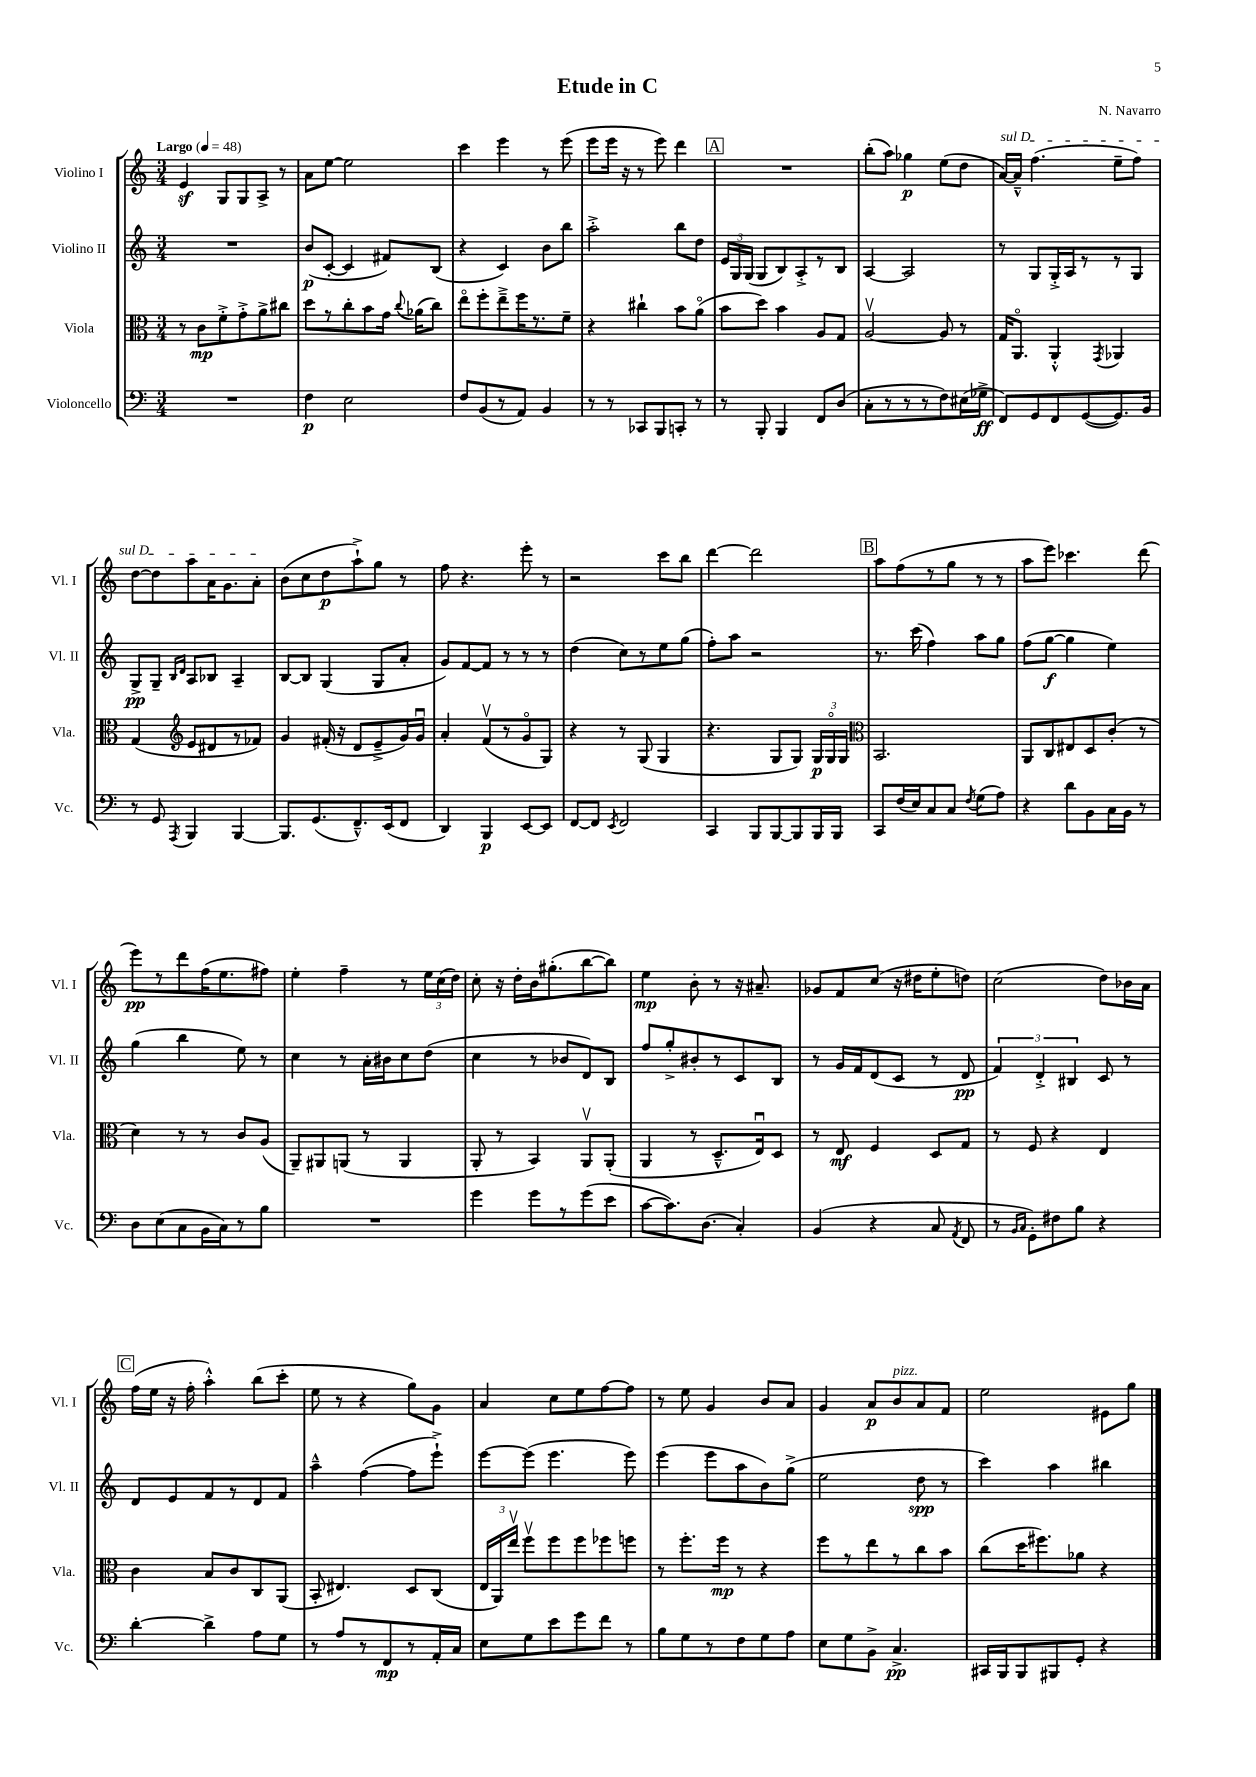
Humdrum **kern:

**kern	**kern	**kern	**kern
*staff4	*staff3	*staff2	*staff1
*clefF4	*clefC3	*clefG2	*clefG2
*k[]	*k[]	*k[]	*k[]
*M3/4	*M3/4	*M3/4	*M3/4
*MM48	*MM48	*MM48	*MM48
2.r	8r	2.r	4e/
.	8c\L	.	.
.	8f'^\	.	8G/L
.	8g'^\	.	8G/
.	8a^\	.	8A^/J
.	8cc#\J	.	8r
=	=	=	=
4F\	8dd\L	(8b/L	8a\L
.	8r	[8c'/J	[8ee\J
2E\	8cc'\	4c/]	2ee\]
.	8b\	.	.
.	16g\Jk	8f#/L)	.
.	8qqcc/	.	.
.	(16a-\LK	.	.
.	8cc\J)	(8B/J	.
=	=	=	=
8F/L	8eeo\L	4r	4ccc\
(8BB/	8ff'\	.	.
8r	8ee~^\	4c/)	4eee\
8AA/J)	16ff\K	.	.
.	8.r	.	.
4BB/	.	8b\L	8r
.	8f~\J	8bb\J	(8eee\
=	=	=	=
8r	4r	2aa'^\	8eee\L
8r	.	.	16eee\Jk
.	.	.	16r
8CC-/L	4cc#`\	.	8r
8BBB/	.	.	8eee\)
8CC'/J	8b\L	8bb\L	4ddd\
8r	(8ao\J	8dd\J	.
=	=	=	=
8r	8b\L	24e/LL	2.r
.	.	24G/	.
.	.	(24G/JJ	.
8BBB'/	8dd\J)	8G/L	.
4BBB/	4b\	8B/)	.
.	.	8A'^/	.
8FF/L	8A/L	8r	.
(8D/J	8G/J	8B/J	.
=	=	=	=
8C'\L	[2Av/	[4A/	(8bb'\L
8r	.	.	8aa\J)
8r	.	2A/]	4gg-\
8r	.	.	.
8F\)	8A/]	.	(8ee\L
(16E#\L	8r	.	8dd\J
16G-^\JJ	.	.	.
=	=	=	=
8FF/L)	16G/LK	8r	[16a/LL)
.	8.AAo/J	.	16a~^^/]JJ
8GG/	.	8G/L	(4.ff\
8FF/	4AA'^^/	16G'^/L	.
.	.	16A/J	.
([8GG/	.	8r	.
.	8qGG/	.	.
8.GG/])	4AA-/	8r	8ee~\L
.	.	8G/J	8ff\J)
16BB/Jk	.	.	.
=	=	=	=
8r	(4G/	8G^/L	[8dd\L
8GG/	.	8G~/J	8dd\]
*	*clefG2	*	*
.	.	16qqB/LL	.
8qAAA/	.	16qqd/JJ	.
4BBB/	8e/L	8A/L	8aa\
.	8d#/	8B-/J	16a\K
.	.	.	8.g\
[4BBB/	8r	4A~/	.
.	8f-/J)	.	8a'\J
=	=	=	=
8.BBB/]L	4g/	[8B/L	(8b\L
.	.	8B/]J	8cc\
(8.GG/	.	.	.
.	(16f#'/	(4G/	8dd\
.	16r	.	.
8.FF~^^/)	8d/L	.	8aa`^\)
.	8e~^/	8G/L	8gg\J
(16EE/k	.	.	.
8FF/J	16g/L)	8a'/J	8r
.	16gu/JJ	.	.
=	=	=	=
4DD/)	4a'/	8g/L)	8ff\
.	.	[8f/	4.r
4BBB/	(8fv/L	8f/]J	.
.	8r	8r	.
[8EE/L	8go/	8r	8eee'\
8EE/]J	8G/J)	8r	8r
=	=	=	=
[8FF/L	4r	(4dd\	2r
8FF/]J	.	.	.
8qEE/	.	.	.
2FF/	8r	8cc\L)	.
.	(8G/	8r	.
.	4G/	8ee\	8ccc\L
.	.	(8gg\J	8bb\J
=	=	=	=
4CC/	4.r	8ff'\L)	[4ddd\
.	.	8aa\J	.
8BBB/L	.	2r	2ddd\]
[8BBB/	8G/L	.	.
8BBB/]	8G/J)	.	.
16BBB/L	24G/LL	.	.
.	24Go/	.	.
16BBB/JJ	.	.	.
.	24G/JJ	.	.
=	=	=	=
*	*clefC3	*	*
8CC/L	2.BB/	8.r	8aa\L
(16F/L	.	.	(8ff\
16E/J)	.	(16ccc\	.
8C/	.	4ff\)	8r
8C/J	.	.	8gg\J
8qF/	.	.	.
(8G\L	.	8aa\L	8r
8A\J)	.	8gg\J	8r
=	=	=	=
4r	8AA/L	(8ff\L	8aa\L
.	8C/	[8gg\J	8eee\J)
8d\L	8E#/	4gg\]	4.ccc-\
8BB\	8D/	.	.
16C\L	(8c'/J	4ee\)	.
16BB\JJ	.	.	.
8r	8r	.	(8ddd\
=	=	=	=
8D\L	4d\)	(4gg\	8eee\L)
(8E\	.	.	8r
8C\	8r	4bb\	8ddd\
16BB\L	8r	.	(16ff\K
16C\J)	.	.	8.ee\
8r	8c/L	8ee\)	.
8B\J	(8A/J	8r	8ff#\J)
=	=	=	=
2.r	8AA~/L)	4cc\	4ee'\
.	8AA#/	.	.
.	(8AA/J	8r	4ff~\
.	8r	16a'\LL	.
.	.	16b#\J	.
.	4AA/	8cc\	8r
.	.	(8dd\J	24ee\LL
.	.	.	(24cc\
.	.	.	24dd\JJ)
=	=	=	=
4g\	8AA'/	4cc\	8cc'\
.	8r	.	16r
.	.	.	16dd'\LL
8g\L	4BB/)	8r	16b\J
.	.	.	(8.gg#'\
8r	.	8b-/L	.
(8g\	8AAv/L	8d/)	[8bb\
8e\J	(8AA'/J	8B/J	8bb\]J)
=	=	=	=
[8c\L	4AA/	8ff/L	4ee\
8.c\])	.	8gg'^/	.
.	8r	8b#'/	8b'\
(8.D\J	.	.	.
.	8.D~^^/L	8r	8r
4C'/)	.	8c/	16r
.	16Eu/k)	.	8.a#~/
.	8D/J	8B/J	.
=	=	=	=
(4BB/	8r	8r	8g-/L
.	8E/	16g/LL	8f/
.	.	16f/J	.
4r	4F/	(8d/	(8cc/J
.	.	8c/J	16r
.	.	.	16dd#\LK
8C/	8D/L	8r	8ee'\
8qAA/	.	.	.
8FF/	8G/J	8d/	8dd\J)
=	=	=	=
8r	8r	6f/)	(2cc\
16qqBB/LL	.	.	.
16qqC/JJ	.	.	.
8GG'\L)	8F/	.	.
.	.	6d'^/	.
8F#\	4r	.	.
.	.	6B#/	.
8B\J	.	.	.
4r	4E/	8c/	8dd\L)
.	.	8r	16b-\L
.	.	.	16a\JJ
=	=	=	=
[4d'\	4c\	8d/L	(16ff\LL
.	.	.	16ee\JJ
.	.	8e/	16r
.	.	.	16ff'\
4d^\]	8B/L	8f/	4aa'^^\)
.	8c/	8r	.
8A\L	8C/	8d/	(8bb\L
8G\J	(8AA/J	8f/J	8ccc'\J
=	=	=	=
8r	8BB'/	4aa~^^\	8ee\
8A/L	4.E#/)	.	8r
8r	.	([4ff\	4r
8FF/	.	.	.
8r	8D/L	8ff\]L	8gg\L)
16AA'/L	(8C/J	8eee`^\J)	8g\J
16C/JJ	.	.	.
=	=	=	=
8E\L	24E/LL	[8eee\L	4a/
.	24AA/)	.	.
.	24eev/JJ	.	.
8G\	8ffv\L	(8eee\]J	.
8e\	8ff\	4.eee\	8cc\L
8g\	8ff\	.	8ee\
8f\J	8ff-\	.	[8ff\
8r	8ff\J	8eee\)	8ff\]J
=	=	=	=
8B\L	8r	(4eee\	8r
8G\	8.ff'\L	.	8ee\
8r	.	8eee\L	4g/
.	16ff\Jk	.	.
8F\	8r	8aa\	.
8G\	4r	8b\)	8b/L
8A\J	.	(8gg^\J	8a/J
=	=	=	=
8E\L	8ff\L	2ee\	4g/
8G\	8r	.	.
8BB^\J	8ee\	.	8a/L
4.C^/	8r	.	8b/
.	8cc\	8dd\	8a/
.	8b\J	8r	8f/J
=	=	=	=
16CC#/LL	(8cc\L	4ccc\)	2ee\
16BBB/J	.	.	.
8BBB/	16dd\K	.	.
.	8.ff#\)	.	.
8BBB#/	.	4aa\	.
8GG'/J	8a-\J	.	.
4r	4r	4bb#\	8e#\L
.	.	.	8gg\J
==	==	==	==
*-	*-	*-	*-
